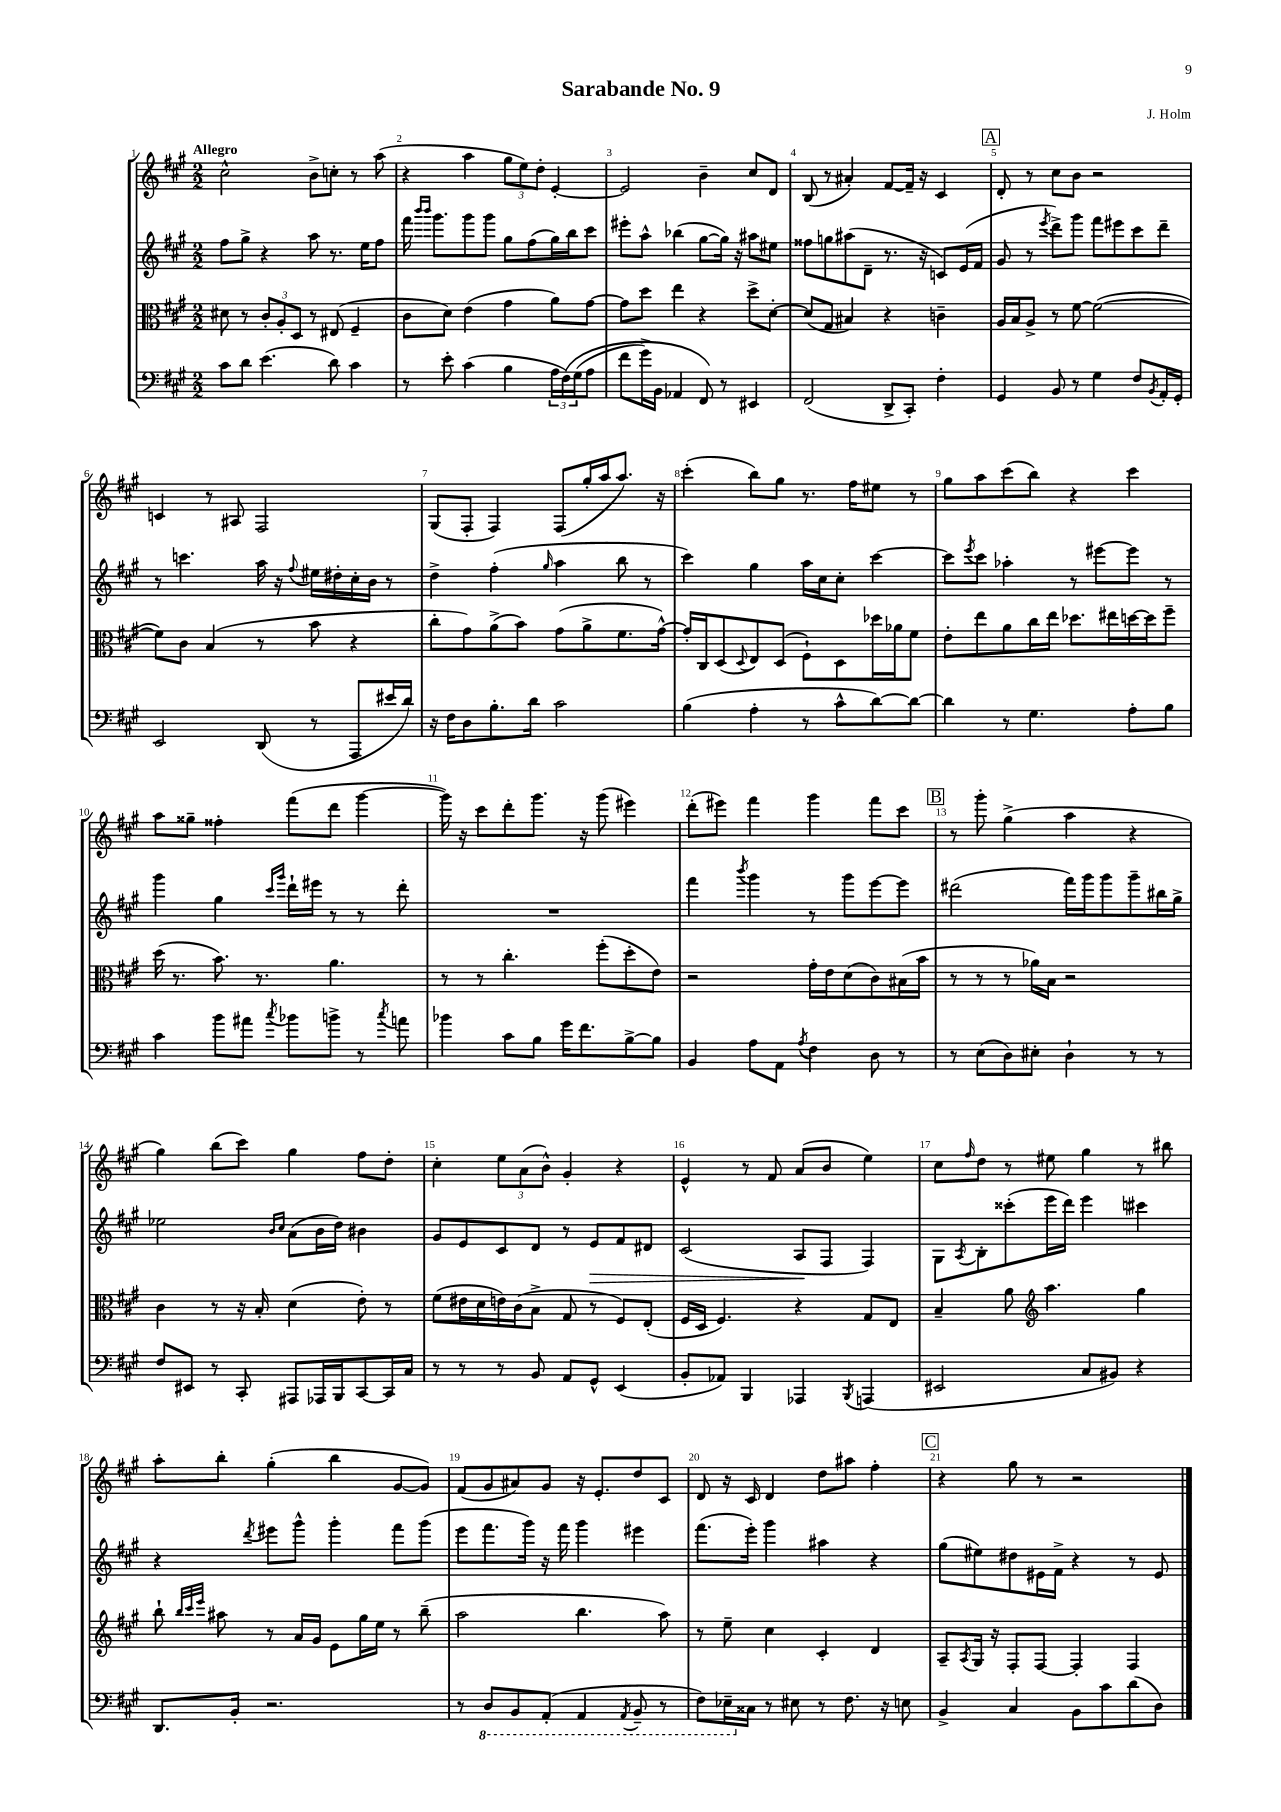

**kern	**kern	**kern	**kern
*staff4	*staff3	*staff2	*staff1
*clefF4	*clefC3	*clefG2	*clefG2
*k[f#c#g#]	*k[f#c#g#]	*k[f#c#g#]	*k[f#c#g#]
*M2/2	*M2/2	*M2/2	*M2/2
8c#	8d#	8ff#	2cc#^^
8d	8r	8gg#^	.
(4.e	12c#'	4r	.
.	12A'	.	.
.	12D	.	.
.	8r	8aa	8b^
8d)	(8E#	8.r	8cc'
4c#	4F#~	.	8r
.	.	16ee	.
.	.	8ff#	(8aa
=	=	=	=
8r	8c#	16fff#	4r
.	.	16qqbbb	.
.	.	16qqbbb	.
.	.	8.ggg#	.
8e'	8d)	.	.
(4c#	(4e	8ggg#	4aa
.	.	8ggg#	.
4B	4g#	8gg#	12gg#
.	.	.	12ee)
.	.	(8ff#	.
.	.	.	12dd'
24A	8a)	16gg#)	[4e'
&(24F#)	.	.	.
.	.	16bb	.
(24G#	.	.	.
8A	[8g#	8ccc#	.
=	=	=	=
8f#	8g#]	8eee#'	2e]
16g#^)	8dd	8aa^^	.
16BB	.	.	.
4AA-	4ee	(4bb-	.
8FF#&)	4r	[8gg#	4b~
8r	.	16gg#])	.
.	.	16r	.
4EE#	8dd^	8aa#	8cc#
.	[8d'	8ee#	8d
=	=	=	=
(2FF#	(8d]	8ff##	(8B
.	8G#	8gg	8r
.	4B#)	(8aa#	4a#')
.	.	8d~	.
8DD^	4r	8.r	[8f#
8CC#')	.	.	16f#~]
.	.	16r	16r
4F#'	4c~	8c)	4c#
.	.	(16e	.
.	.	16f#	.
=	=	=	=
4GG#	16A	8g#	8d'
.	16B	.	.
.	8A^	8r	8r
.	.	8qeee	.
8BB	8r	8ddd^)	8cc#
8r	[8f#	8ggg#	8b
4G#	(2f#_	8fff#	2r
.	.	8eee#	.
8F#	.	8ccc#	.
8qBB	.	.	.
16AA'	.	8ddd~	.
16GG#'	.	.	.
=	=	=	=
2EE	8f#])	8r	4c
.	8c#	4.ccc	.
.	(4B	.	8r
.	.	.	8A#
(8DD	8r	16aa	2F#
.	.	16r	.
.	.	8qqff#	.
8r	8b	16ee#	.
.	.	16dd#'	.
8AAA	4r	16cc#'	.
.	.	16b	.
16e#	.	8r	.
16d)	.	.	.
=	=	=	=
16r	8cc#'	4dd^	(8G#
16F#	.	.	.
8D	8g#)	.	8F#'
8.B'	(8a^	(4ff#'	4F#)
.	8b)	.	.
16d	.	.	.
.	.	16qqgg#	.
2c#	(8g#	4aa	(8F#
.	8a^	.	16gg#'
.	.	.	16aa
.	8.f#	8bb	8.aa)
.	.	8r	.
.	[16g#^^)	.	16r
=	=	=	=
(4B	16g#']	4ccc#)	(4ccc#'
.	16C#	.	.
.	(8D	.	.
.	8qqD	.	.
4A'	8E)	4gg#	8bb)
.	(8D	.	8gg#
8r	8F#`)	16aa	8.r
.	.	16cc#	.
8c#^^	8D	8cc#'	.
.	.	.	16ff#
[8d)	16dd-	[4ccc#	8ee#
.	16a-	.	.
8d_	8f#	.	8r
=	=	=	=
4d]	8e'	8ccc#]	8gg#
.	.	8qeee	.
.	8ee	8ccc#	8aa
8r	8a	4aa-'	(8ccc#
4.G#	16cc#	.	8bb)
.	16ee	.	.
.	8.dd-	8r	4r
.	.	[8eee#	.
.	16ee#	.	.
8A'	[16dd	8eee#]	4ccc#
.	16dd]	.	.
8B	8ff#~	8r	.
=	=	=	=
4c#	(16dd	4ggg#	8aa
.	8.r	.	.
.	.	.	8gg##~
8b	8.b)	4gg#	4ff##'
8a#	.	.	.
.	8.r	.	.
.	.	16qqccc#	.
8qcc#	.	16qqggg#	.
8b-	.	16ddd`	(8fff#
.	.	16eee#	.
8b^	4.a	8r	8ddd
8r	.	8r	[4ggg#
8qcc#	.	.	.
8a	.	8ddd'	.
=	=	=	=
4b-	8r	1r	16ggg#])
.	.	.	16r
.	8r	.	8ccc#
8c#	4.cc#'	.	8ddd'
8B	.	.	8.ggg#
16g#	.	.	.
8.f#	.	.	16r
.	(8ff#'	.	(8ggg#
[8B^	8dd'	.	4eee#)
8B]	8e)	.	.
=	=	=	=
4BB	2r	4fff#	(8ddd'
.	.	.	8eee#)
.	.	8qbbb	.
8A	.	4ggg#	4fff#
8AA	.	.	.
8qA	.	.	.
4F#	16g#'	8r	4ggg#
.	16e	.	.
.	(8d	8ggg#	.
8D	8c#)	[8eee	8fff#
8r	(16B#	8eee]	8ccc#
.	16b	.	.
=	=	=	=
8r	8r	(2ddd#	8r
(8E	8r	.	8ggg#'
8D)	8r	.	(4gg#^
8E#'	16a-)	.	.
.	16B	.	.
4D`	2r	16fff#)	4aa
.	.	16ggg#	.
.	.	8ggg#	.
8r	.	8ggg#~	4r
8r	.	16bb#	.
.	.	16gg#^	.
=	=	=	=
8F#	4c#	2ee-	4gg#)
8EE#	.	.	.
8r	8r	.	(8bb
8CC#'	16r	.	8ccc#)
.	16B'	.	.
.	.	16qqb	.
.	.	16qqcc#	.
8AAA#	(4d	(8a	4gg#
16AAA-	.	16b	.
16BBB	.	16dd)	.
[8CC#	8e')	4b#	8ff#
16CC#]	8r	.	8dd'
16C#	.	.	.
=	=	=	=
8r	(8f#	8g#	4cc#'
8r	16e#	8e	.
.	16d	.	.
8r	16e)	8c#	12ee
.	(16c#	.	.
.	.	.	(12a
8BB	8B^	8d	.
.	.	.	12b^^)
8AA	8G#	8r	4g#'
8GG#^^	8r	8e	.
(4EE	8F#)	8f#	4r
.	(8E'	8d#	.
=	=	=	=
8BB'	16F#	(2c#	4e^^
.	16D	.	.
8AA-)	4.F#)	.	.
4BBB	.	.	8r
.	.	.	8f#
4AAA-	4r	8A	(8a
.	.	8F#	8b
8qBBB	.	.	.
(4AAA	8G#	4F#)	4ee)
.	8E	.	.
=	=	=	=
2EE#	4B~	8G#	8cc#
.	.	8qA	16qqff#
.	.	8B'	8dd
.	8a	(8ccc##'	8r
*	*clefG2	*	*
.	4.aa	16eee	8ee#
.	.	16ddd)	.
8C#	.	4eee	4gg#
8BB#)	.	.	.
4r	4gg#	4ccc#	8r
.	.	.	8bb#
=	=	=	=
8.DD	8bb`	4r	8aa'
.	32qqbb	.	.
.	32qqccc#	.	.
.	32qqeee	.	.
.	8aa#	.	8bb'
16BB'	.	.	.
.	.	8qddd	.
2.r	8r	8eee#	(4gg#'
.	16a	8ggg#^^	.
.	16g#	.	.
.	8e	4ggg#'	4bb
.	16gg#	.	.
.	16ee	.	.
.	8r	8fff#	[8g#
.	(8bb~	(8ggg#	8g#])
=	=	=	=
8r	2aa	8eee	(8f#
8DD	.	8.fff#	8g#
8BBB	.	.	8a#)
.	.	16ggg#)	.
(8AAA'	.	16r	8g#
.	.	16fff#	.
4AAA	4.bb	4ggg#	16r
.	.	.	8.e'
8qAAA	.	.	.
8BBB~	.	4eee#	8dd
8r	8aa)	.	8c#
=	=	=	=
8FF#)	8r	(8.fff#	8d
16EE-~	8ee~	.	16r
16C##	.	16eee')	16c#
8r	4cc#	4ggg#	4d
8E#	.	.	.
8r	4c#'	4aa#	8dd
8.F#	.	.	8aa#
.	4d	4r	4ff#'
16r	.	.	.
8E	.	.	.
=	=	=	=
4BB^	8A~	(8gg#	4r
.	8qA	.	.
.	16G#	8ee#)	.
.	16r	.	.
4C#	8F#'	8dd#	8gg#
.	[8F#	16e#	8r
.	.	16f#^	.
8BB	4F#']	4r	2r
8c#	.	.	.
(8d	4F#	8r	.
8D)	.	8e#	.
==	==	==	==
*-	*-	*-	*-
